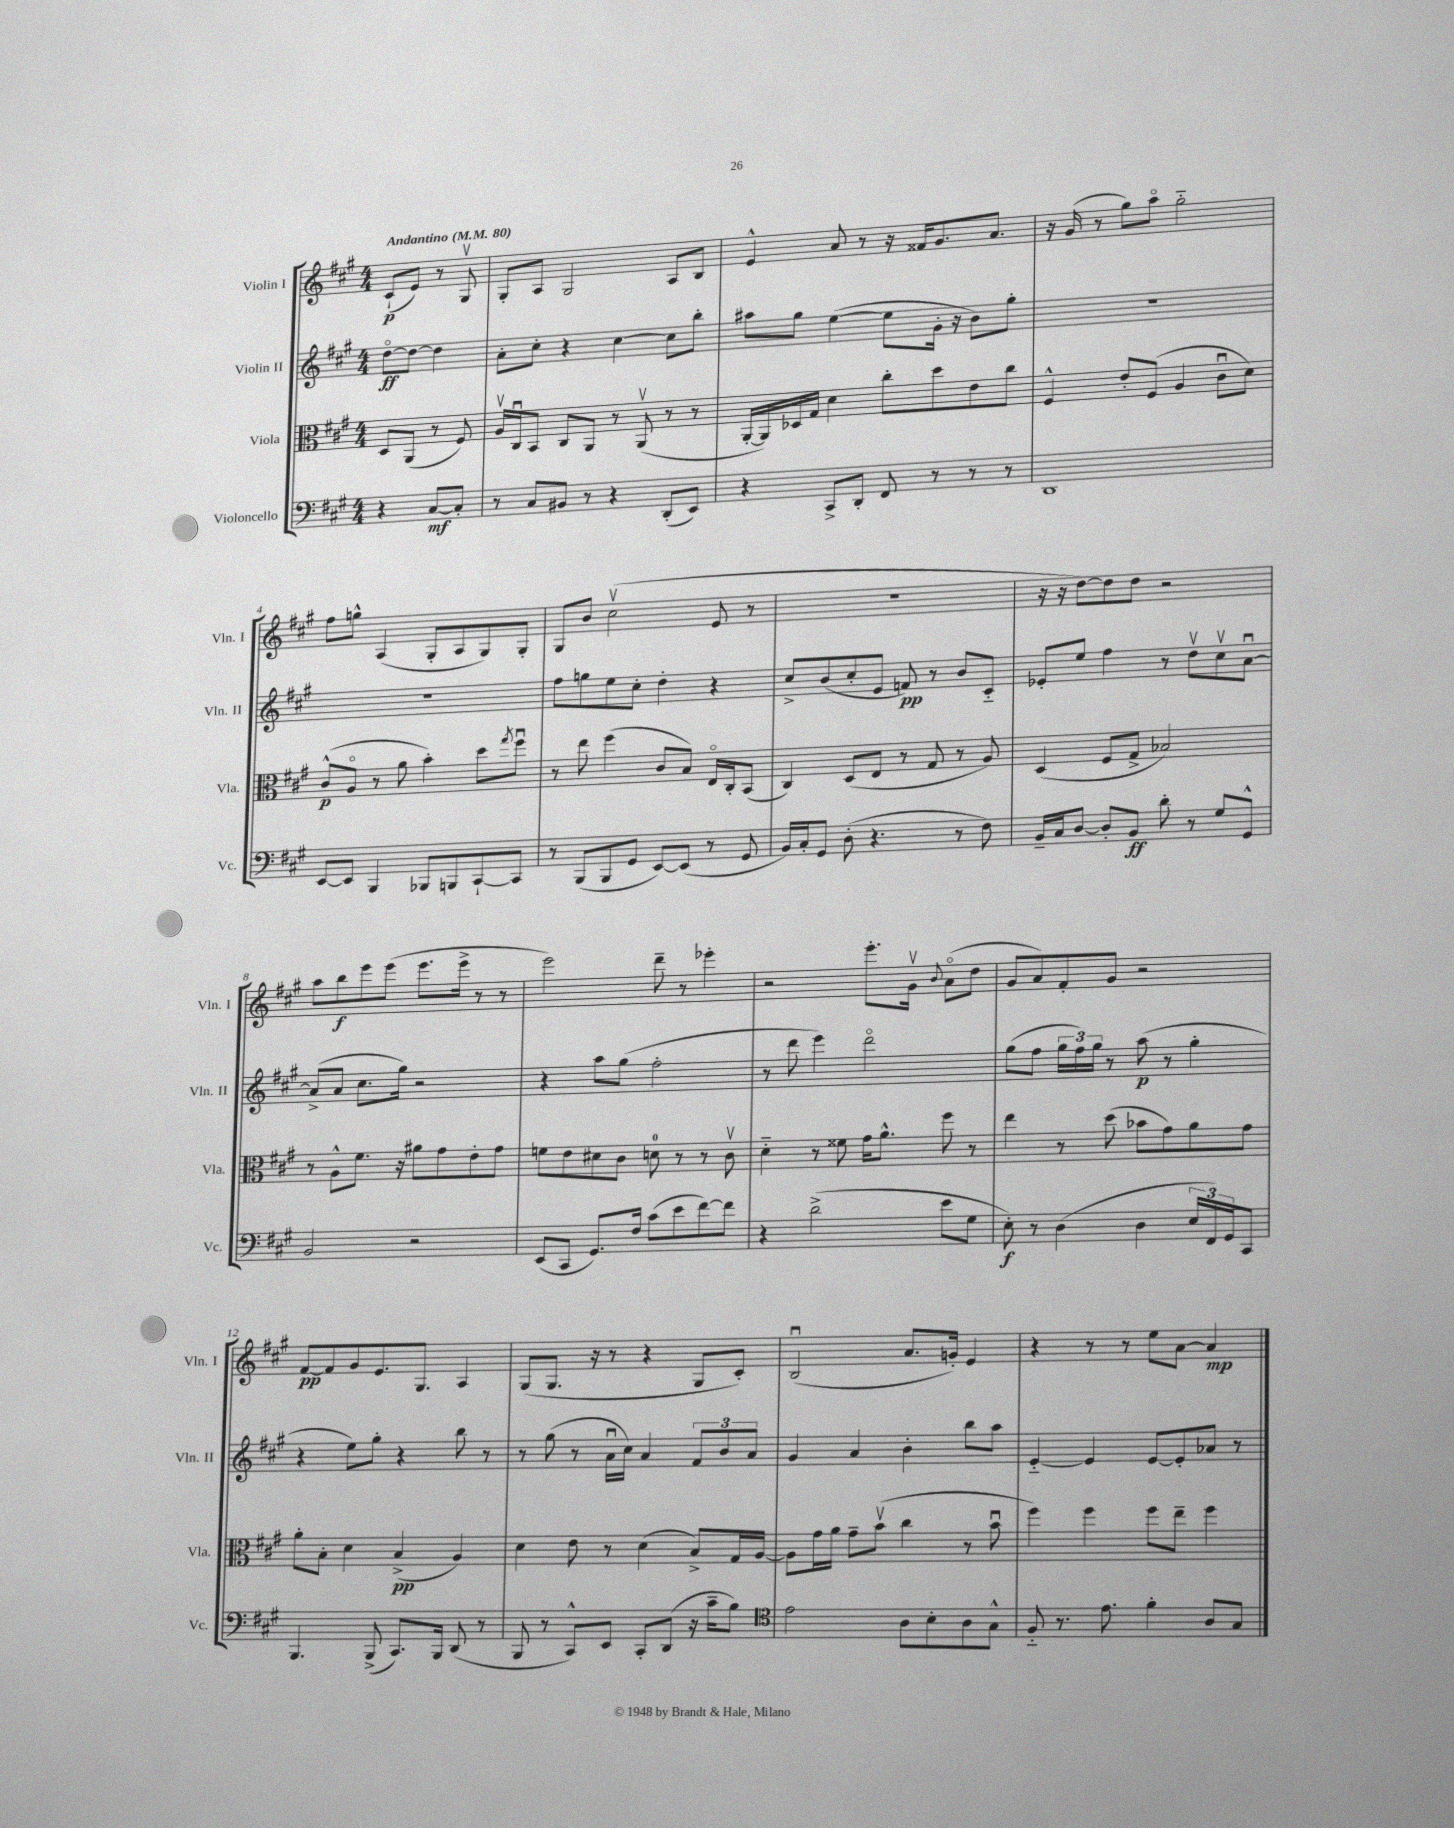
<<
\new StaffGroup <<
\new Staff = "s0" \with { instrumentName = "Violin I" shortInstrumentName = "Vln. I" } {
    \clef treble \key a \major \numericTimeSignature \time 4/4 \partial 2 \tempo "Andantino" 4 = 80
    cis'8-!\p( e'8) r8 gis8\upbow |
    gis8-. a8 gis2 a8 b8 |
    e'4-^ a'8 r8 r16 fisis'16 gis'8. a'8. |
    r16 gis'16( r8 gis''8) a''8\flageolet gis''2-_ |
    fis''8 g''8-^ a4( gis8-. a8 gis8) gis8-. |
    gis8 b'8 cis''2\upbow( e'8 r8 |
    R1 |
    r16 r16 d''8~) d''8 d''8 r2 |
    a''8 b''8\f e'''8 e'''8( e'''8. e'''16-> r8 r8 |
    e'''2) d'''8-- r8 ees'''4-. |
    r2 e'''8.-. gis'16\upbow \appoggiatura { b'8 } a'8\flageolet( d''8 |
    gis'8 a'8) fis'8-. gis'8 r2 |
    fis'8~\pp fis'8 gis'8 e'8. gis8. a4 |
    gis8( gis8. r16 r8 r4 gis8 cis'8-.) |
    b2\downbow( a'8. g'16-.) e'4 |
    r4 r8 r8 e''8 a'8~ a'4\mp \bar "|." |
}
\new Staff = "s1" \with { instrumentName = "Violin II" shortInstrumentName = "Vln. II" } {
    \clef treble \key a \major \numericTimeSignature \time 4/4 \partial 2
    d''8~\flageolet\ff d''8~ d''4 |
    a'8-. cis''8-. r4 cis''4~ cis''8 b''8-. |
    ais''8 gis''8 e''4~( e''8 gis'16-. r16 b'8) gis''8-. |
    R1 |
    R1 |
    fis''8 g''8 e''8 cis''8-. d''4-. r4 |
    cis''8-> b'8( cis''8-. e'8 f'8\pp) r8 b'8 cis'8-_ |
    ees'8-. e''8 fis''4 r8 d''8\upbow cis''8\upbow a'8~\downbow |
    a'8->( a'8 cis''8. gis''16) r2 |
    r4 a''8 gis''8( fis''2-. |
    r8 d'''8 e'''4) d'''2\flageolet |
    gis''8( fis''8 \tuplet 3/2 { gis''16 fis''16) gis''16 } r8 a''8\p( r8 gis''4-. |
    r4 e''8) gis''8-. r4 b''8 r8 |
    r8 gis''8( r8 a'16\downbow cis''16) a'4 \tuplet 3/2 { fis'8 b'8 a'8 } |
    gis'4 a'4 b'4-. b''8 a''8 |
    e'4~-_ e'4 e'8~ e'8-. aes'8 r8 \bar "|." |
}
\new Staff = "s2" \with { instrumentName = "Viola" shortInstrumentName = "Vla." } {
    \clef alto \key a \major \numericTimeSignature \time 4/4 \partial 2
    d8 a,8( r8 fis8) |
    a16\upbow cis16\downbow b,8 cis8 a,8 r8 a,8\upbow( r8 r8 |
    a,16~-. a,16) des16 gis16 d'4 cis''8-. d''8 e'8 cis''8 |
    fis4-^ e'8-. fis8( a4 cis'8\downbow d'8) |
    cis'8-^\p( a8\flageolet r8 a'8 b'4-.) d''8 \acciaccatura { gis''8 } fis''8\downbow |
    r8 e''8 fis''4( cis'8 b8) e16\flageolet cis16-. b,8( |
    cis4) d8( e8 r8 gis8 r8 a8) |
    d4( fis8 gis8-> bes2) |
    r8 a8-^ fis'8. r16 ais'8 gis'8 e'8-. gis'8 |
    f'8 e'8 dis'8 cis'8 d'8-0 r8 r8 cis'8\upbow |
    d'4-_ r8 fisis'8 gis'16 a'8.-^ fis''8 r8 |
    e''4 r8 d''8( bes'8 gis'8) a'8 gis'8 |
    a'8-. b8-. d'4 b4->\pp( a4) |
    d'4 e'8 r8 d'4( b8->) gis16 a16~ |
    a8 gis'16 a'16 gis'8-- b'8\upbow( cis''4 r8 b'8\downbow |
    fis''4) fis''4 fis''8 e''8-- fis''4 \bar "|." |
}
\new Staff = "s3" \with { instrumentName = "Violoncello" shortInstrumentName = "Vc." } {
    \clef bass \key a \major \numericTimeSignature \time 4/4 \partial 2
    r4 cis8~\mf cis8-. |
    r8 cis8 bis,8 r8 r4 d,8-.( e,8) |
    r4 cis,8-> d,8-. fis,8 r8 r8 r8 |
    d,1 |
    e,8~ e,8 b,,4 bes,,8 b,,8 cis,8~-! cis,8 |
    r8 b,,8( b,,8 gis,8 e,8~) e,8( r8 gis,8 |
    b,16) cis16-. gis,8 d8-.( r4. r8 fis8) |
    b,16-- cis16 d8~ d8-. b,8\ff d'8-. r8 gis8 gis,8-^ |
    b,2 r2 |
    e,8( cis,8 gis,8.) fis16 cis'8( e'8 fis'8~) fis'8 |
    r4 d'2->( e'8 gis8 |
    e8-.\f) r8 d4( d4 \tuplet 3/2 { e16 fis,16) gis,16 } cis,8 |
    b,,4. b,,8->( cis,8.) b,,16 d,8( r8 |
    b,,8 r8 cis,8-^) e,8 cis,8-. d,8( r16 cis'16-- b8) |
    \clef tenor e'2 a8 b8-. a8 gis8-^ |
    fis8-_ r8. e'8. fis'4-. a8 gis8 \bar "|." |
}
>>
>>
